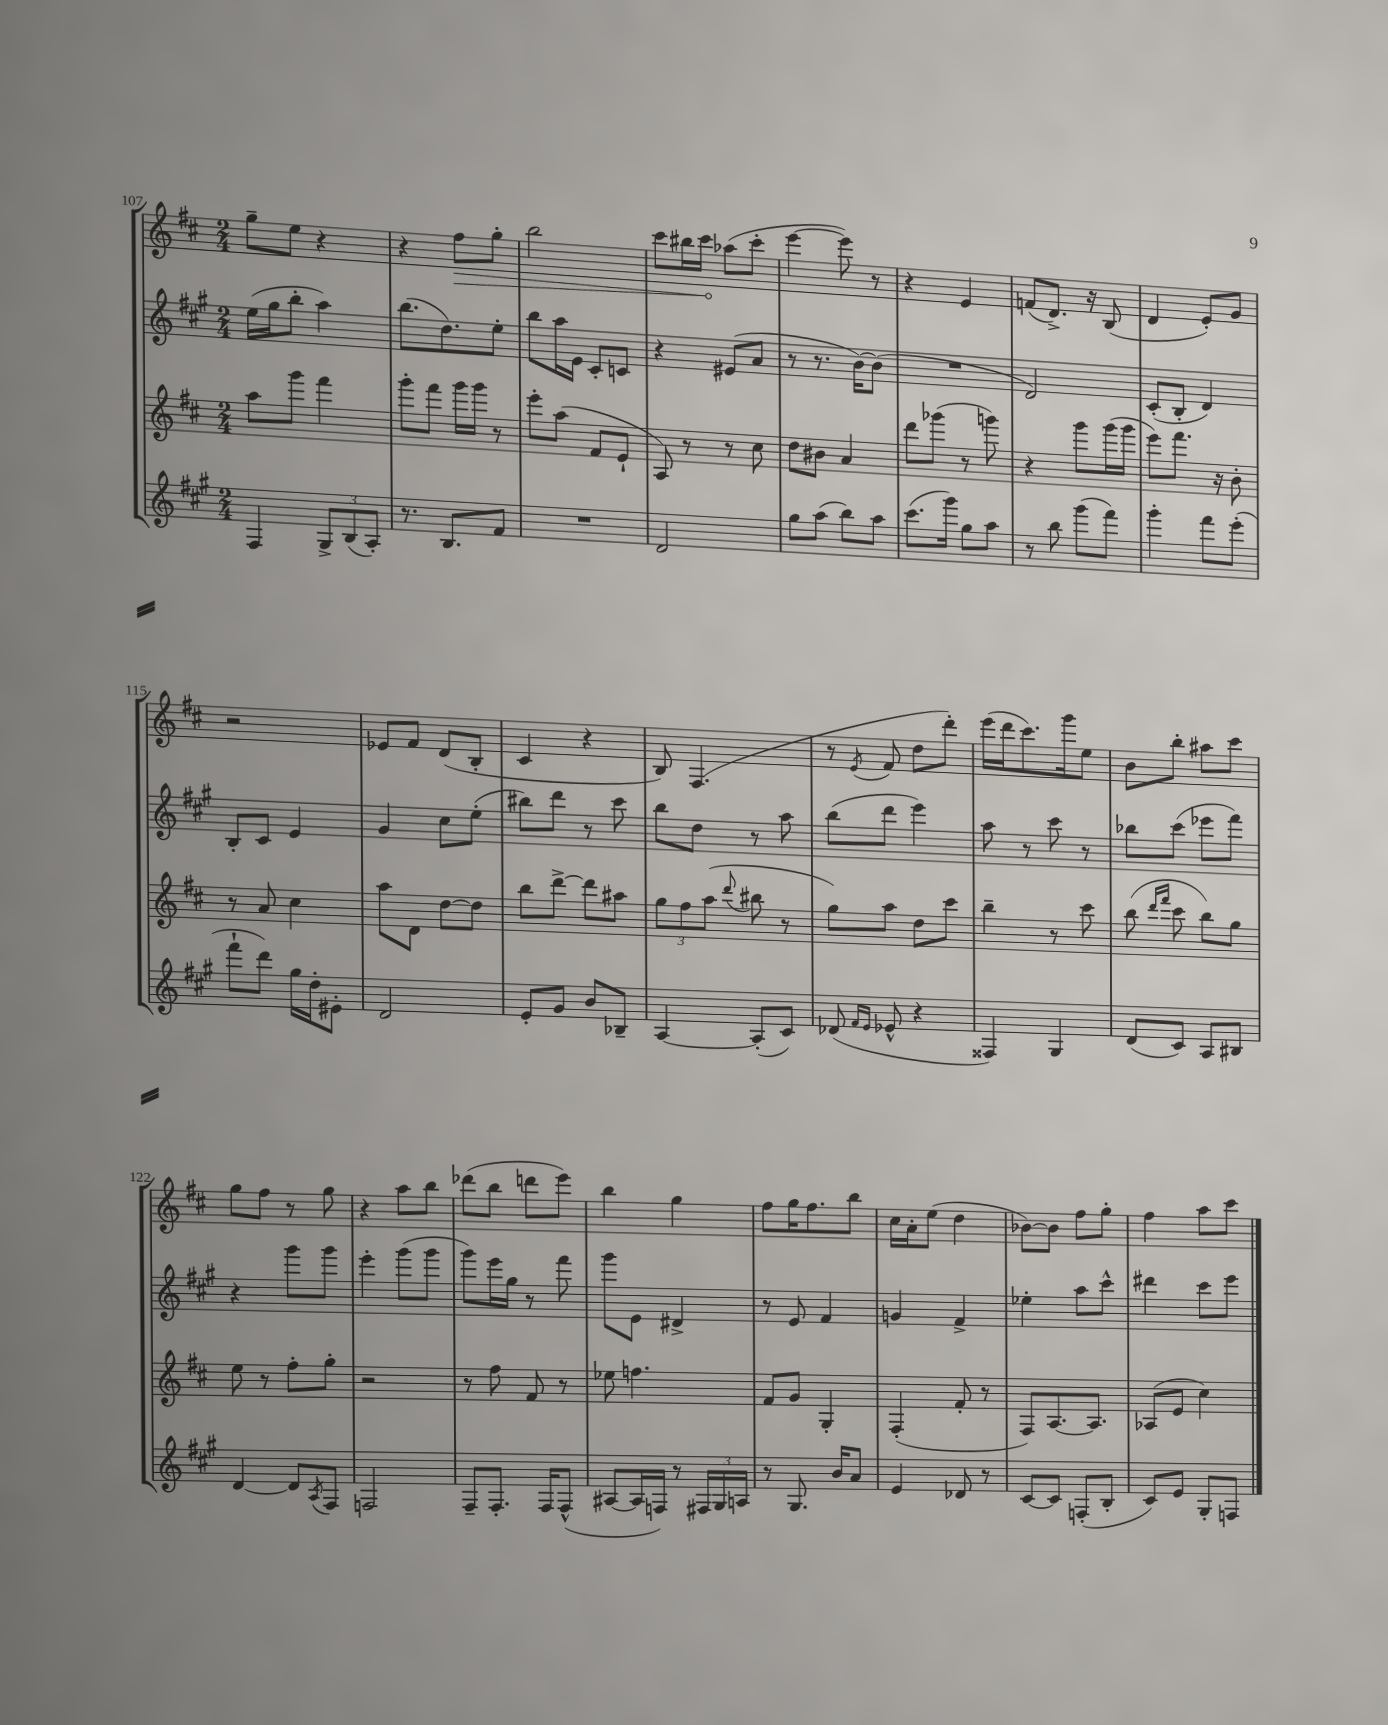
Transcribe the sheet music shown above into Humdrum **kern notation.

**kern	**kern	**kern	**kern
*staff4	*staff3	*staff2	*staff1
*clefG2	*clefG2	*clefG2	*clefG2
*k[f#c#g#]	*k[f#c#]	*k[f#c#g#]	*k[f#c#]
*M2/4	*M2/4	*M2/4	*M2/4
4F#	8aa	(16ee	8gg~
.	.	16gg#	.
.	8ggg	8bb'	8ee
12G#^	4fff#	4aa)	4r
(12B	.	.	.
12A')	.	.	.
=	=	=	=
8.r	8ggg'	(8.bb	4r
.	8fff#	.	.
8.B	.	8.dd)	.
.	16ggg	.	8ff#
.	16ggg	.	.
8f#	8r	8ee'	8gg'
=	=	=	=
2r	8eee'	8bb	2bb
.	(8aa	16aa	.
.	.	16e	.
.	8f#	8c#'	.
.	8e`	8c	.
=	=	=	=
2d	8A)	4r	8ccc#
.	8r	.	16bb#
.	.	.	16ccc#
.	8r	(8e#	(8aa-
.	8cc#	8a	8ccc#'
=	=	=	=
8gg#	8dd	8r	[4eee
(8aa	8b#	8.r	.
8bb)	4a	.	8eee])
.	.	[16b)	.
8aa	.	(8b]	8r
=	=	=	=
(8.ccc#	8ddd	2r	4r
.	(8ggg-	.	.
16ggg#)	.	.	.
8gg#	8r	.	4e
8aa	8ggg)	.	.
=	=	=	=
8r	4r	2d)	(8f
8bb	.	.	8.d^)
(8ggg#	8ggg	.	.
.	.	.	16r
8fff#)	(16ggg	.	(8B
.	16ggg	.	.
=	=	=	=
4ggg#'	8eee)	(8c#'	4d
.	8.fff#	8B'	.
8fff#	.	4d)	8e')
.	16r	.	.
(8eee'	8b'	.	8g
=	=	=	=
8fff#`	8r	8B'	2r
8ddd)	8a	8c#	.
16gg#	4cc#	4e	.
16dd'	.	.	.
8e#'	.	.	.
=	=	=	=
2d	8aa	4g#	8e-
.	8d	.	8f#
.	[8dd	8cc#	(8d
.	8dd]	(8ee'	8B'
=	=	=	=
8e'	8bb	8bb#)	4c#
8g#	[8ddd^	8ddd	.
8b	8ddd]	8r	4r
8B-~	8aa#	8ccc#	.
=	=	=	=
[4A	12gg	8bb	8B)
.	12ff#	.	.
.	.	8dd	(4.F#
.	(12aa	.	.
.	8qqddd	.	.
(8A']	8bb#	8r	.
8c#)	8r	8aa	.
=	=	=	=
(8d-	8gg)	(8bb	8r
16qqf#	.	.	.
16qqe	.	.	8qe
8e-^^	8aa	8ddd	8f#
4r	8dd	4eee)	8dd
.	8ccc#	.	8ddd')
=	=	=	=
4F##)	4bb~	8aa	(16eee
.	.	.	16ddd
.	.	8r	8.ccc#)
4G#	8r	8ccc#	.
.	.	.	16ggg
.	8ccc#	8r	8ee
=	=	=	=
(8d	(8bb	8bb-	8b
.	16qqddd	.	.
.	16qqfff#	.	.
8c#)	8ccc#	(8ccc#	8bb'
8A	8bb)	8eee-	8aa#
8B#	8gg	8fff#)	8ccc#
=	=	=	=
[4d	8ee	4r	8gg
.	8r	.	8ff#
8d]	8ff#'	8ggg#	8r
8qA	.	.	.
8F#	8gg'	8ggg#	8gg
=	=	=	=
2F	2r	4eee'	4r
.	.	(8ggg#	8aa
.	.	8ggg#	8bb
=	=	=	=
8F#~	8r	8ggg#)	(8ddd-
8.F#'	8ff#	16eee	8bb
.	.	16gg#	.
.	8f#	8r	8ddd
16F#	.	.	.
(8F#^^	8r	8fff#	8eee)
=	=	=	=
[8A#	8ee-	8ggg#	4bb
16A#]	4.ff	8e	.
16F)	.	.	.
8r	.	4d#^	4gg
24F#	.	.	.
24G#	.	.	.
24A	.	.	.
=	=	=	=
8r	8f#	8r	8ff#
8.G#	8g	8e	16gg
.	.	.	8.ff#
.	4G'	4f#	.
16b	.	.	.
8a	.	.	8bb
=	=	=	=
4e	(4F#'	4g	16cc#
.	.	.	16a'
.	.	.	(8ee
8d-	8f#'	4f#^	4dd
8r	8r	.	.
=	=	=	=
[8c#	8F#)	4ee-'	[8b-)
8c#]	[8.A	.	8b-]
(8F'	.	8aa	8ff#
.	8.A]	.	.
8B'	.	8ccc#^^	8gg'
=	=	=	=
8c#)	(8A-	4ddd#	4ff#
8e	8e	.	.
8G#'	4cc#)	8ccc#	8aa
8F	.	8eee	8ccc#
==	==	==	==
*-	*-	*-	*-
